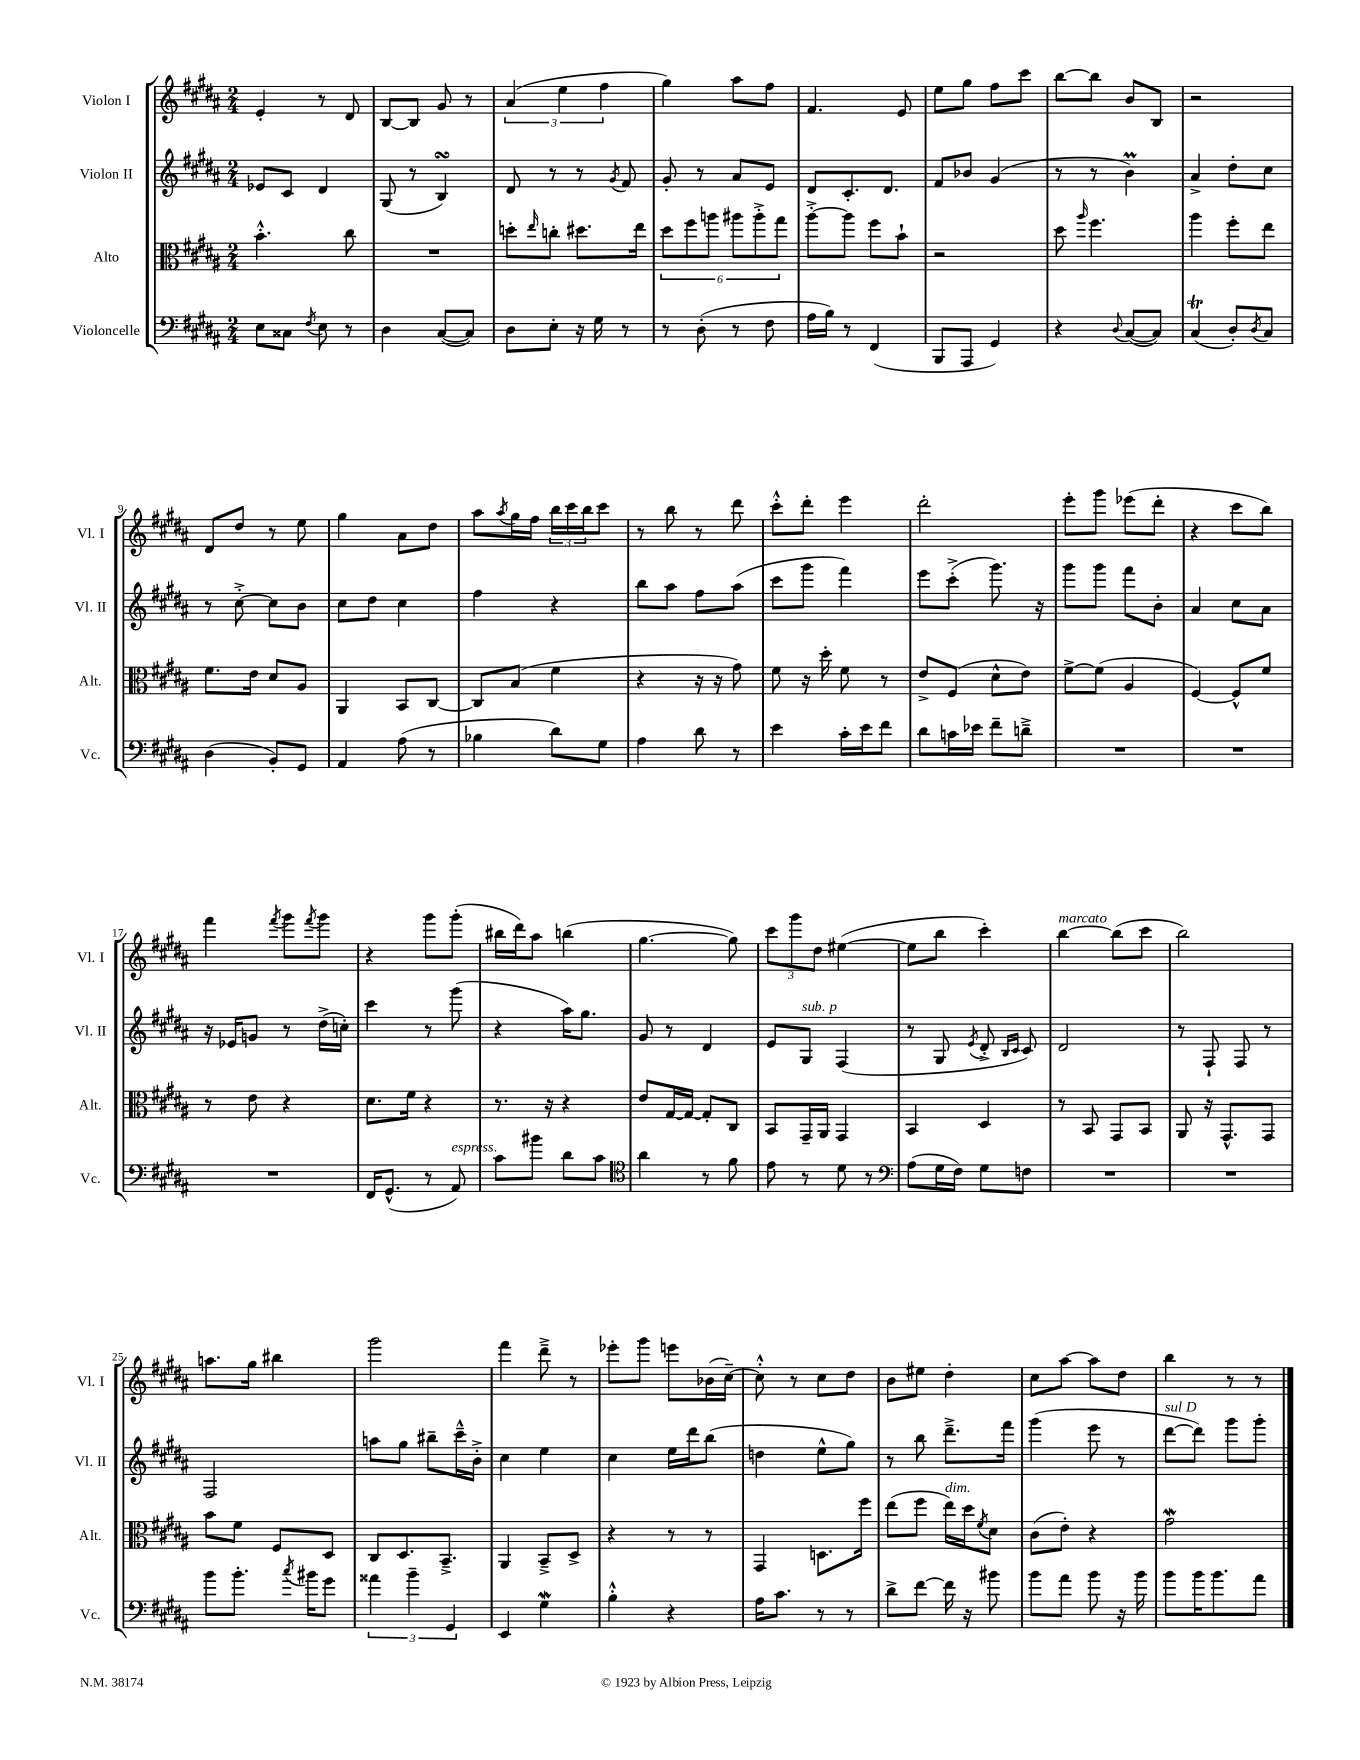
<<
\new StaffGroup <<
\new Staff = "s0" \with { instrumentName = "Violon I" shortInstrumentName = "Vl. I" } {
    \clef treble \key b \major \numericTimeSignature \time 2/4
    e'4-. r8 dis'8 |
    b8~ b8 gis'8 r8 |
    \tuplet 3/2 { ais'4( e''4 fis''4 } |
    gis''4) ais''8 fis''8 |
    fis'4. e'8 |
    e''8 gis''8 fis''8 cis'''8 |
    b''8~ b''8 b'8 b8 |
    r2 |
    dis'8 dis''8 r8 e''8 |
    gis''4 ais'8 dis''8 |
    ais''8 \acciaccatura { ais''8 } gis''16 fis''16 \tuplet 3/2 { b''16 cis'''16 b''16 } cis'''8 |
    r8 b''8 r8 dis'''8 |
    cis'''8-.-^ dis'''8-. e'''4 |
    dis'''2-. |
    e'''8-. gis'''8 ees'''8( dis'''8-. |
    r4 cis'''8 b''8) |
    fis'''4 \acciaccatura { fis'''8 } gis'''8 \acciaccatura { fis'''8 } gis'''8 |
    r4 gis'''8 gis'''8-.( |
    bis''16 dis'''16) ais''8 b''4( |
    gis''4.~ gis''8) |
    \tuplet 3/2 { cis'''8 gis'''8 dis''8 } eis''4~( |
    eis''8 b''8 cis'''4-.) |
    b''4~^\markup { \italic "marcato" } b''8( cis'''8 |
    b''2) |
    a''8. gis''16 bis''4 |
    gis'''2 |
    fis'''4 dis'''8---> r8 |
    ees'''8-. gis'''8 e'''8 bes'16( cis''16~--) |
    cis''8-.-^ r8 cis''8 dis''8 |
    b'8 eis''8 dis''4-. |
    cis''8 ais''8~ ais''8 dis''8 |
    b''4 r8 r8 \bar "|." |
}
\new Staff = "s1" \with { instrumentName = "Violon II" shortInstrumentName = "Vl. II" } {
    \clef treble \key b \major \numericTimeSignature \time 2/4
    ees'8 cis'8 dis'4 |
    gis8( r8 b4\turn) |
    dis'8 r8 r8 \acciaccatura { gis'8 } fis'8 |
    gis'8-. r8 ais'8 e'8 |
    dis'8 cis'8.-. dis'8. |
    fis'8 bes'8 gis'4( |
    r8 r8 b'4\prall) |
    ais'4-> dis''8-. cis''8 |
    r8 cis''8~-.-> cis''8 b'8 |
    cis''8 dis''8 cis''4 |
    fis''4 r4 |
    b''8 ais''8 fis''8 ais''8( |
    cis'''8 gis'''8 fis'''4) |
    e'''8 cis'''8-.->( gis'''8.) r16 |
    gis'''8 gis'''8 fis'''8 b'8-. |
    ais'4 cis''8 ais'8 |
    r16 ees'16 g'8 r8 dis''16->( c''16-.) |
    cis'''4 r8 gis'''8( |
    r4 ais''16) gis''8. |
    gis'8 r8 dis'4 |
    e'8 gis8^\markup { \italic "sub. p" } fis4( |
    r8 gis8 \acciaccatura { e'8 } dis'8-.-> \grace { b16 cis'16 } cis'8) |
    dis'2 |
    r8 fis8-! fis8 r8 |
    fis2 |
    a''8 gis''8 bis''8-- cis'''16---^ b'16-.-> |
    cis''4 e''4 |
    cis''4 e''16 dis'''16 b''8( |
    d''4 e''8-^ gis''8) |
    r8 b''8 dis'''8.---> fis'''16 |
    gis'''4( e'''8 r8 |
    dis'''8~^\markup { \italic "sul D" } dis'''8) gis'''8 gis'''8-. \bar "|." |
}
\new Staff = "s2" \with { instrumentName = "Alto" shortInstrumentName = "Alt." } {
    \clef alto \key b \major \numericTimeSignature \time 2/4
    b'4.-.-^ cis''8 |
    R2 |
    d''8-. \grace { e''16 } c''8-. dis''8. e''16 |
    \tuplet 6/4 { dis''8 fis''8 a''8 ais''8 ais''8-.-> gis''8 } |
    ais''8~-.-> ais''8 fis''8 b'8-! |
    r2 |
    dis''8 \grace { ais''16 } fis''4. |
    ais''4 fis''8-. e''8 |
    fis'8. e'16 dis'8 ais8 |
    ais,4 b,8 cis8~ |
    cis8 b8( fis'4 |
    r4 r16 r16 gis'8) |
    fis'8 r16 dis''16-. fis'8 r8 |
    e'8-> fis8( dis'8-^ e'8) |
    fis'8~-> fis'8( ais4 |
    fis4~) fis8-^ fis'8 |
    r8 e'8 r4 |
    dis'8. fis'16 r4 |
    r8. r16 r4 |
    e'8 gis16~ gis16~ gis8-. cis8 |
    b,8 gis,16-- ais,16 gis,4 |
    b,4 dis4 |
    r8 b,8 gis,8 b,8 |
    ais,8 r16 gis,8.-^ gis,8 |
    b'8 fis'8 fis8 dis8 |
    cis8 dis8. b,8.---> |
    ais,4 b,8---> dis8-> |
    r4 r8 r8 |
    gis,4 d8. fis''16 |
    e''8( fis''8 e''16^\markup { \italic "dim." }) dis''16 \acciaccatura { fis'8 } dis'8 |
    cis'8( e'8-.) r4 |
    gis'2\mordent \bar "|." |
}
\new Staff = "s3" \with { instrumentName = "Violoncelle" shortInstrumentName = "Vc." } {
    \clef bass \key b \major \numericTimeSignature \time 2/4
    e8 cisis8 \acciaccatura { fis8 } e8 r8 |
    dis4 cis8~( cis8) |
    dis8 e8-. r16 gis16 r8 |
    r8 dis8-.( r8 fis8 |
    ais16 b16) r8 fis,4( |
    b,,8 ais,,8 gis,4) |
    r4 \appoggiatura { dis8 } cis8~( cis8) |
    cis4\trill( dis8-.) \acciaccatura { dis8 } cis8 |
    dis4( b,8-.) gis,8 |
    ais,4 ais8( r8 |
    bes4 dis'8) gis8 |
    ais4 dis'8 r8 |
    e'4 cis'16-. e'16 fis'8 |
    dis'8 c'16 ees'16 fis'8-- d'8---> |
    R2 |
    R2 |
    R2 |
    fis,16 gis,8.-^( r8 ais,8^\markup { \italic "espress." }) |
    cis'8 bis'8 dis'8 cis'8 |
    \clef tenor ais'4 r8 fis'8 |
    e'8 r8 dis'8 r8 |
    \clef bass ais8( gis16 fis16) gis8 f8 |
    R2 |
    R2 |
    b'8 b'8.-. \acciaccatura { cis''8 } bis'16 gis'8 |
    \tuplet 3/2 { aisis'4 b'4-- gis,4 } |
    e,4 gis4\mordent |
    b4-.-^ r4 |
    ais16 cis'8. r8 r8 |
    dis'8-> fis'8~ fis'16 r16 bis'8 |
    b'8 ais'8 b'8 r16 b'16 |
    b'8 b'16 b'8. ais'8 \bar "|." |
}
>>
>>
